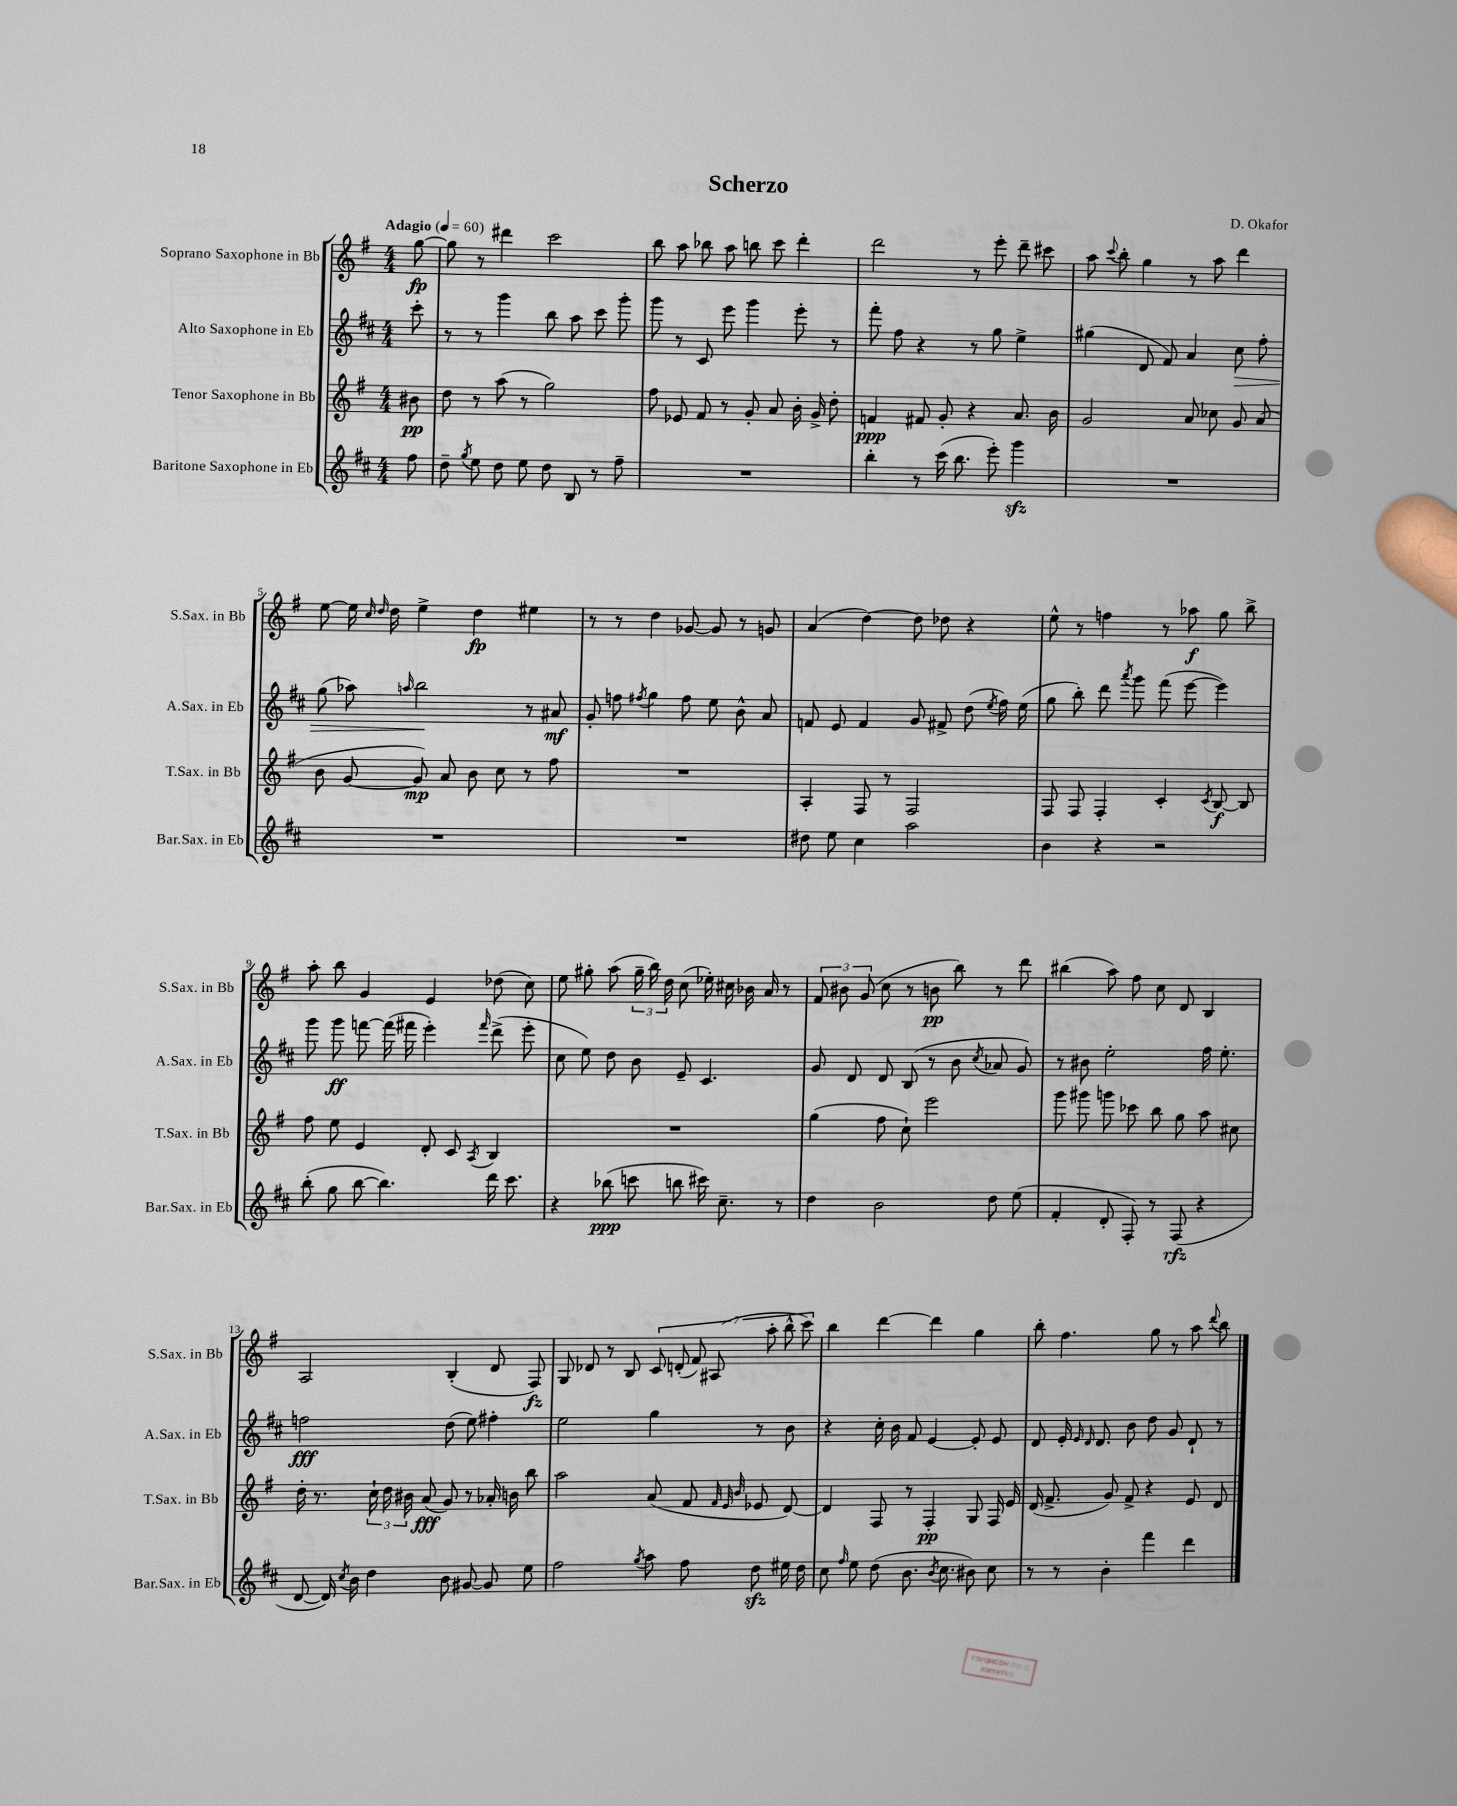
\header { title = "Scherzo" composer = "D. Okafor" }
<<
\new StaffGroup <<
\new Staff = "s0" \with { instrumentName = "Soprano Saxophone in Bb" shortInstrumentName = "S.Sax. in Bb" } {
    \clef treble \key g \major \numericTimeSignature \time 4/4 \partial 8 \tempo "Adagio" 4 = 60
    \autoBeamOff g''8~\fp |
    g''8 r8 dis'''4 c'''2 |
    b''8 a''8 bes''8 a''8 b''8 c'''8 d'''4-. |
    d'''2 r8 e'''8-. d'''8-- cis'''8 |
    a''8 \appoggiatura { c'''8 } b''8-. g''4 r8 a''8 d'''4 |
    e''8~ e''16 \grace { c''16 d''16 } d''16 e''4-> d''4\fp eis''4 |
    r8 r8 d''4 ges'8~ ges'8 r8 g'8 |
    a'4( d''4~) d''8 des''8 r4 |
    e''8-^ r8 f''4 r8 aes''8\f g''8 b''8-> |
    a''8-. b''8 g'4 e'4 des''8( c''8) |
    e''8 gis''8-. a''8( \tuplet 3/2 { gis''16-- b''16) d''16 } c''8( ees''16-.) cis''16 bes'16 a'16 r8 |
    \tuplet 3/2 { fis'8 bis'8 g'8( } c''8 r8 b'8\pp b''8) r8 d'''8 |
    bis''4( a''8) fis''8 c''8 d'8 b4 |
    a2 b4-.( d'8 fis8\fz) |
    g8 des'8 r8 b8 \tuplet 7/4 { c'8 d'8-.( fis'8) ais8( a''8-. b''8-^ c'''8) } |
    b''4 d'''4~ d'''4 g''4 |
    b''8-. fis''4. g''8 r8 a''8 \appoggiatura { d'''8 } b''8 \bar "|." |
}
\new Staff = "s1" \with { instrumentName = "Alto Saxophone in Eb" shortInstrumentName = "A.Sax. in Eb" } {
    \clef treble \key d \major \numericTimeSignature \time 4/4 \partial 8
    \autoBeamOff cis'''8-. |
    r8 r8 g'''4 b''8 a''8 cis'''8 g'''8-. |
    g'''8 r8 cis'8 e'''8 g'''4 e'''8-. r8 |
    fis'''8-. fis''8 r4 r8 g''8 e''4-> |
    gis''4( d'8 fis'8) a'4 cis''8\> fis''8-. |
    g''8( aes''8) \grace { a''16 } b''2\! r8 ais'8\mf |
    g'8-. f''8 \acciaccatura { fis''8 } g''4 fis''8 e''8 b'8-^ a'8 |
    f'8 e'8 f'4 g'8 fis'8-> d''8( \acciaccatura { e''8 } fis''16) e''16( |
    g''8 b''8-.) d'''8 \acciaccatura { a'''8 } g'''8 fis'''8( e'''8~ e'''4) |
    g'''8 g'''8\ff f'''8~ f'''16( fis'''16 e'''4-.) \grace { fis'''16 } d'''8->( e'''8-. |
    cis''8 e''8) d''8 b'8 e'8-- cis'4. |
    g'8 d'8 d'8 b8( r8 b'8 \acciaccatura { cis''8 } aes'8 g'8) |
    r8 bis'8 e''2-. fis''16 e''8.-. |
    f''2\fff d''8( e''8) fis''4-. |
    e''2 g''4 r8 b'8 |
    r4 cis''16-. b'16 fis'8 e'4~ e'8-. e'8 |
    d'8 e'16-. \grace { e'16 d'16 } d'8. b'8 d''8 g'8 d'8-! r8 \bar "|." |
}
\new Staff = "s2" \with { instrumentName = "Tenor Saxophone in Bb" shortInstrumentName = "T.Sax. in Bb" } {
    \clef treble \key g \major \numericTimeSignature \time 4/4 \partial 8
    \autoBeamOff bis'8\pp |
    d''8 r8 a''8( r8 g''2) |
    fis''8 ees'8 fis'8 r8 g'8-. a'8 b'16-. g'16-> d''8-. |
    f'4\ppp fis'8 g'8-. r4 a'8. b'16 |
    g'2 a'8 ces''8 g'8 a'8( |
    b'8 g'8~ g'8\mp) a'8 b'8 c''8 r8 fis''8 |
    R1 |
    a4-. fis8 r8 fis2 |
    fis8 fis8 fis4-. c'4-. \acciaccatura { c'8 } b8~\f b8 |
    fis''8 e''8 e'4 d'8-. c'8 \acciaccatura { a8 } b4 |
    R1 |
    g''4( fis''8 c''8-!) e'''2 |
    g'''8 gis'''8 g'''8 ces'''8 b''8 g''8 a''8 cis''8 |
    d''16-. r8. \tuplet 3/2 { c''16-! d''16 bis'16 } a'8\fff( g'8) r8 aes'16-. b'16 b''8 |
    a''2 a'8( fis'8 \grace { fis'32 e'32 b'32 } ees'8 d'8~) |
    d'4 fis8 r8 fis4-.\pp g8 fis16 e'16 |
    d'16( fis'8.-> g'8) fis'8-> r4 e'8 d'8 \bar "|." |
}
\new Staff = "s3" \with { instrumentName = "Baritone Saxophone in Eb" shortInstrumentName = "Bar.Sax. in Eb" } {
    \clef treble \key d \major \numericTimeSignature \time 4/4 \partial 8
    \autoBeamOff fis''8 |
    d''8-- \acciaccatura { g''8 } e''8 d''8 e''8 d''8 b8 r8 fis''8-- |
    R1 |
    b''4-. r8 cis'''16( b''8. e'''8-.) g'''4\sfz |
    R1 |
    R1 |
    R1 |
    dis''8 e''8 cis''4 a''2 |
    b'4 r4 r2 |
    b''8-.( g''8 b''8~ b''4.) d'''16 cis'''8. |
    r4 bes''8\ppp( c'''8 b''8 cis'''16) cis''8.-- r8 |
    d''4 b'2 d''8 e''8( |
    fis'4-. d'8-. fis8-.) r8 fis8\rfz( r4 |
    d'8~ d'16) \acciaccatura { cis''8 } b'16 d''4 b'8 gis'8~ gis'8 e''8 |
    fis''2 \acciaccatura { g''8 } a''8 fis''8 d''8\sfz eis''16 d''16 |
    cis''8 \grace { fis''16 } e''8 d''8( b'8. \acciaccatura { b'8 } cis''8. bis'8) cis''8 |
    r8 r8 b'4-. fis'''4 d'''4 \bar "|." |
}
>>
>>
